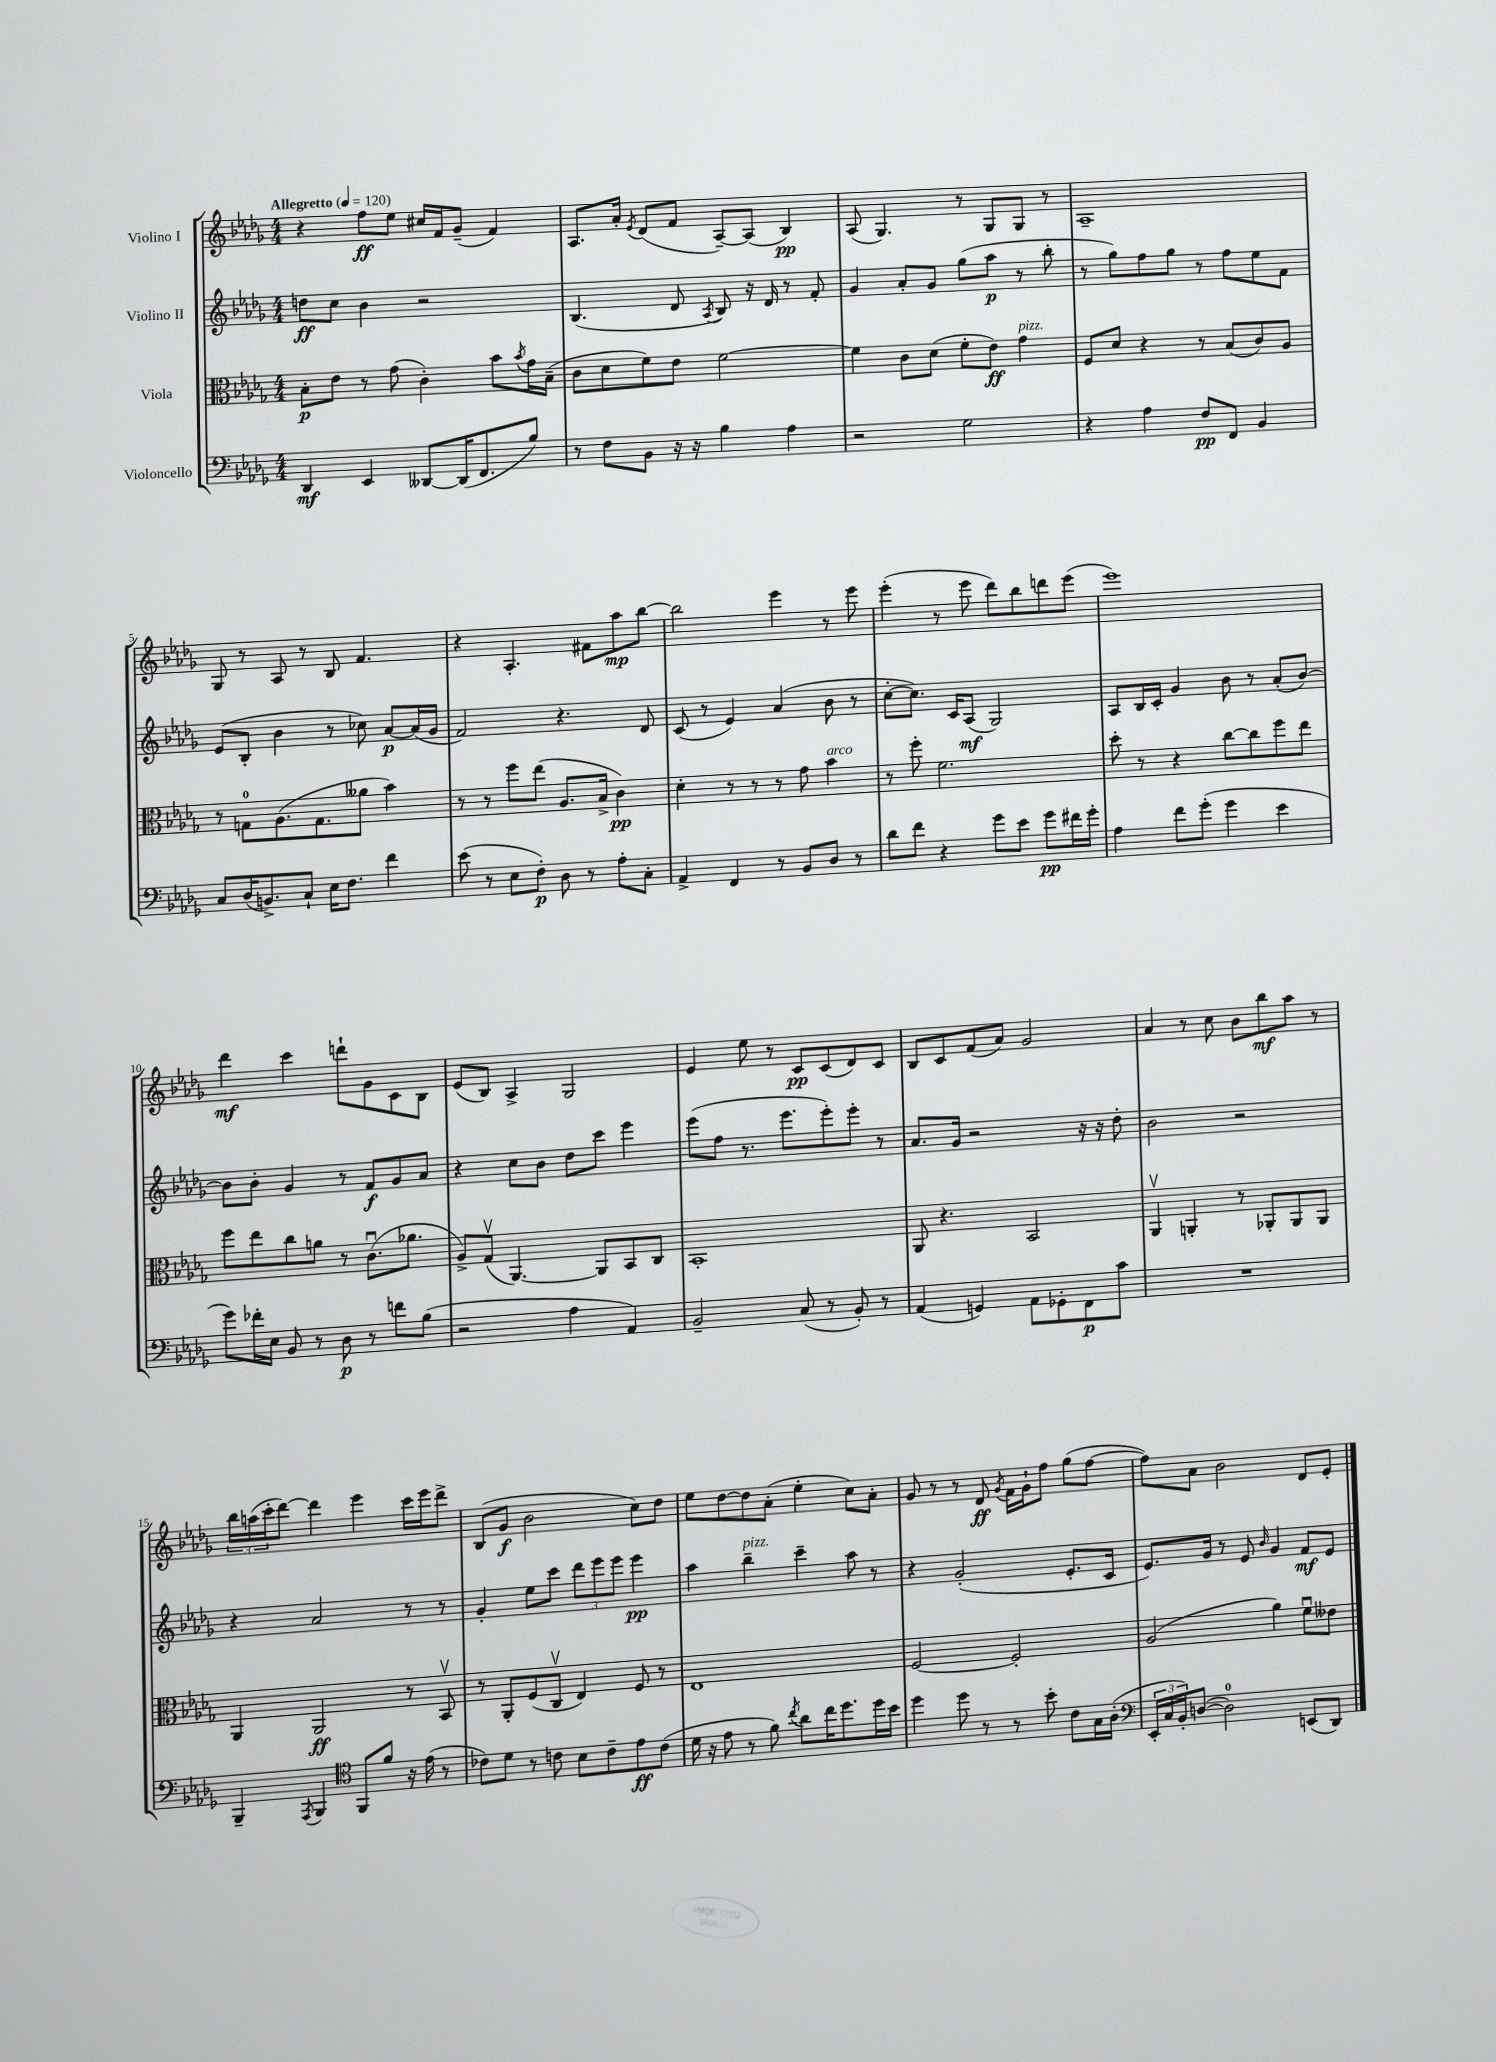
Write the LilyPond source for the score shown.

<<
\new StaffGroup <<
\new Staff = "s0" \with { instrumentName = "Violino I" } {
    \clef treble \key des \major \numericTimeSignature \time 4/4 \tempo "Allegretto" 4 = 120
    r4 f''8\ff ees''8 cis''16 f'16 ges'8--( f'4) |
    aes8. aes'16-. \acciaccatura { ees'8 } des'8( f'8 aes8~--) aes8( bes4\pp) |
    aes8( ges4.) r8 ges8 ges8 r8 |
    aes1-- |
    ges8 r8 aes8 r8 bes8 f'4. |
    r4 aes4.-. fis'8 aes''8\mp bes''8~ |
    bes''2 ees'''4 r8 ees'''8 |
    ees'''4-.( r8 ees'''8 des'''8) bes''8 d'''8 ees'''8( |
    ees'''1) |
    des'''4\mf c'''4 d'''8-! ges'8 c'8 bes8 |
    ees'8( bes8) aes4-> ges2 |
    ees'4 ees''8 r8 c'8\pp c'8( des'8) c'8 |
    bes8 c'8 f'8( aes'8) ges'2 |
    aes'4 r8 c''8 bes'8 bes''8\mf aes''8 r8 |
    \tuplet 3/2 { bes''16 a''16( c'''16-. } des'''8~) des'''4 ees'''4 c'''16 ees'''16 des'''8-> |
    bes8( ges'8\f bes'2 c''8) des''8 |
    ees''8 des''8~ des''8 aes'8-.( ees''4-. c''8) aes'8-. |
    ges'8 r8 r8 des'8\ff \acciaccatura { ges'8 } f'16 ges'16-! f''8 ges''8( f''8~ |
    f''8) aes'8 bes'2 des'8 ees'8-. \bar "|." |
}
\new Staff = "s1" \with { instrumentName = "Violino II" } {
    \clef treble \key des \major \numericTimeSignature \time 4/4
    d''8\ff c''8 bes'4 r2 |
    bes4.( des'8 \acciaccatura { aes8 } bes8) r16 des'16 r8 f'8-. |
    ges'4 aes'8-. ges'8 ges''8( aes''8\p r8 bes''8-. |
    r8 ges''8) f''8 ges''8 r8 f''8 ees''8 f'8 |
    ees'8( bes8-. bes'4 r8 ces''8) aes'8~\p aes'16( ges'16 |
    f'2) r4. des'8 |
    c'8( r8 ees'4) aes'4( bes'8 r8 |
    c''8~-. c''8.) c'16 aes8\mf( ges2) |
    aes8 bes16 c'16-. ges'4 bes'8 r8 aes'8-.( bes'8~) |
    bes'8 bes'8-. ges'4 r8 f'8\f ges'8 aes'8 |
    r4 c''8 bes'8 des''8 c'''8 ees'''4 |
    ees'''8( f''8 r8. ees'''8. ees'''8-.) ees'''8-. r8 |
    aes'8. ges'16 r2 r16 r16 des''8-. |
    bes'2 r2 |
    r4 aes'2 r8 r8 |
    ges'4-. ees''8 c'''8 \tuplet 3/2 { des'''8 ees'''8 ees'''8 } ees'''4\pp |
    aes''4 bes''4--^\markup { \italic "pizz." } c'''4-- aes''8 r8 |
    r4 ges'2-.( ees'8.-. c'16 |
    ees'8.) ges'16 r8 ees'8 \grace { bes'16 } ges'4 f'8\mf ees'8 \bar "|." |
}
\new Staff = "s2" \with { instrumentName = "Viola" } {
    \clef alto \key des \major \numericTimeSignature \time 4/4
    bes8-.\p ees'8 r8 ges'8( c'4-.) bes'8 \acciaccatura { bes'8 } ges'16 bes16--( |
    c'8 des'8 f'8) ees'8 f'2~ |
    f'4 c'8 des'8( f'8-. ees'8\ff) ges'4^\markup { \italic "pizz." } |
    f8 des'8 r4 r8 bes8( c'8) aes8 |
    r8 g8-0 aes8.( g8. aeses'8 bes'4) |
    r8 r8 f''8 ees''8( aes8. bes16-> c'4\pp) |
    des'4-. r8 r8 r8 ges'8 bes'4^\markup { \italic "arco" } |
    r8 f''8-. f'2. |
    des''8-. r8 r4 c''8~ c''8 f''8 ees''8 |
    f''8 ees''8 c''8 a'8 r8 c'8.\downbow( aes'8. |
    aes8->) ges8\upbow( aes,4.~) aes,8 bes,8 c8 |
    bes,1-. |
    aes,8 r4. bes,2 |
    aes,4\upbow a,4-. r8 aes,8-. aes,8 aes,8 |
    aes,4 aes,2\ff r8 bes,8\upbow |
    r8 aes,8-. f8( c8\upbow ees4) f8 r8 |
    ees1 |
    f2~ f2-. |
    aes2( aes'4) f'8\downbow eeses'8 \bar "|." |
}
\new Staff = "s3" \with { instrumentName = "Violoncello" } {
    \clef bass \key des \major \numericTimeSignature \time 4/4
    des,4\mf ees,4 deses,8~ deses,16( f,8. bes8) |
    r8 f8 bes,8 r16 r16 bes4 aes4 |
    r2 ges2 |
    r4 aes4 f8\pp f,8 bes,4 |
    c8 des16( b,8.->) c8-! ees16 f8. f'4 |
    ees'8( r8 ees8 f8-.\p) des8 r8 aes8-. c8-. |
    aes,4-> f,4 r8 bes,8 des8 r8 |
    des'8 f'8 r4 ges'8 ees'8 ges'8\pp fis'16 ges'16-. |
    aes4 f'8 ges'8-.( ges'4 ees'4 |
    ges'8) fes'16-. ees16 bes,8 r8 des8\p r8 f'8 bes8( |
    r2 aes4 aes,4) |
    bes,2-- c8( r8 bes,8-.) r8 |
    aes,4( g,4) aes,8 ges,8-. f,8\p c'8 |
    R1 |
    bes,,4-- \acciaccatura { aes,,8 } bes,,4 \clef tenor f,8 f'8 r16 ees'16( r8 |
    ces'8) des'8 r8 c'8 bes8 c'8-- ees'8\ff c'8( |
    des'16 r16 ees'8 r8 f'8) \acciaccatura { c''8 } aes'8 c''16 des''8. des''16 bes'16 |
    des''4 des''8 r8 r8 bes'8-. c'8 ges16 aes16-.( |
    \clef bass \tuplet 3/2 { ees,16-. c16 bes,16-.) } d8~( d2-0) e,8( des,8) \bar "|." |
}
>>
>>
